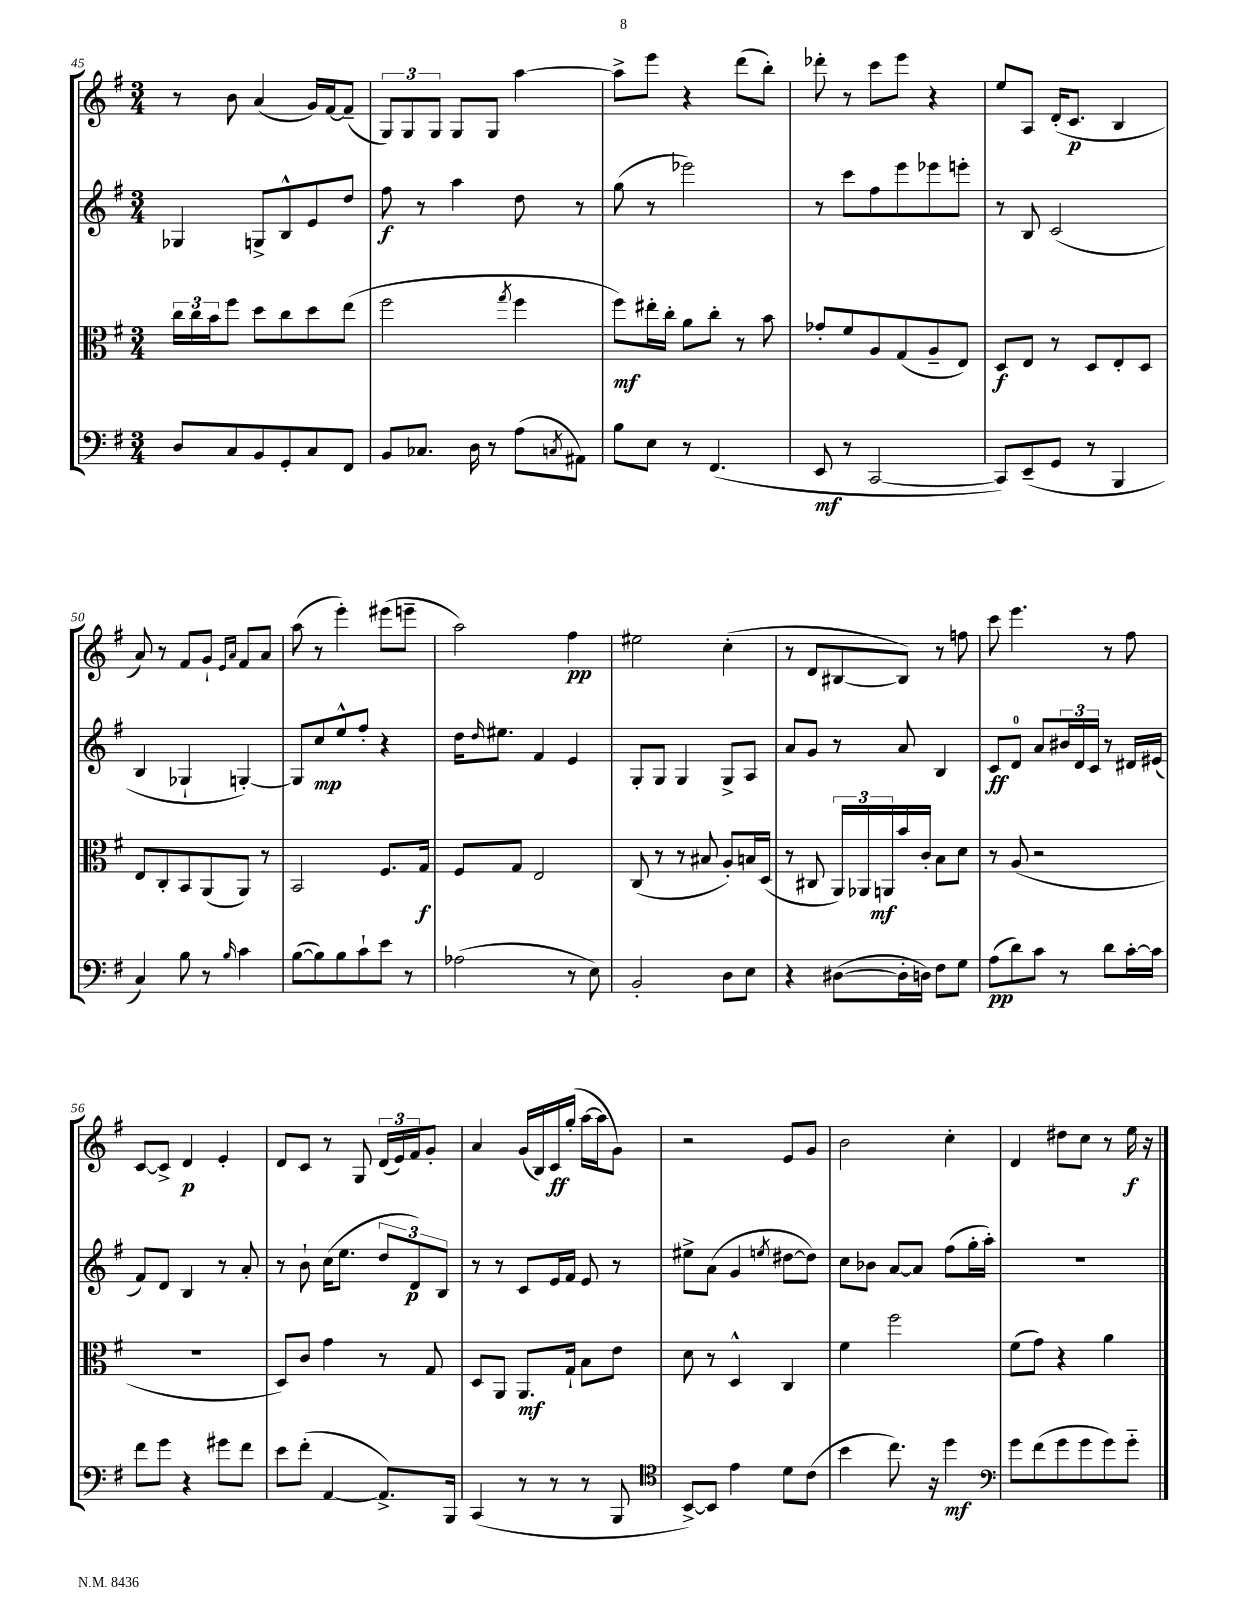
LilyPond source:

<<
\new StaffGroup <<
\new Staff = "s0" {
    \clef treble \key g \major \numericTimeSignature \time 3/4
    r8 b'8 a'4( g'16) fis'16~ fis'8--( |
    \tuplet 3/2 { g8) g8 g8 } g8 g8 a''4~ |
    a''8-> e'''8 r4 d'''8( b''8-.) |
    des'''8-. r8 c'''8 e'''8 r4 |
    e''8 a8 d'16-.( c'8.\p b4 |
    a'8) r8 fis'8 g'8-! \grace { e'16 a'16 } fis'8 a'8 |
    a''8( r8 e'''4-.) eis'''8( e'''8-- |
    a''2) fis''4\pp |
    eis''2 c''4-.( |
    r8 d'8 bis8~ bis8) r8 f''8 |
    c'''8 e'''4. r8 fis''8 |
    c'8~ c'8-> d'4\p e'4-. |
    d'8 c'8 r8 g8 \tuplet 3/2 { d'16( e'16) fis'16 } g'8-. |
    a'4 g'16( b16) c'16\ff g''16-.( a''16~ a''16 g'8) |
    r2 e'8 g'8 |
    b'2 c''4-. |
    d'4 dis''8 c''8 r8 e''16\f r16 \bar "|." |
}
\new Staff = "s1" {
    \clef treble \key g \major \numericTimeSignature \time 3/4
    ges4 g8-> b8-^ e'8 d''8 |
    fis''8\f r8 a''4 d''8 r8 |
    g''8( r8 ees'''2) |
    r8 c'''8 fis''8 e'''8 ees'''8 e'''8-. |
    r8 b8 c'2( |
    b4 ges4-! g4~-.) |
    g8 c''8\mp e''8-^ fis''8-. r4 |
    d''16 \grace { d''16 } eis''8. fis'4 e'4 |
    g8-. g8 g4 g8-> a8 |
    a'8 g'8 r8 a'8 b4 |
    c'8\ff d'8-0 a'8 \tuplet 3/2 { bis'16 d'16 c'16 } r8 dis'16 eis'16( |
    fis'8) d'8 b4 r8 a'8-. |
    r8 b'8-! c''16( e''8. \tuplet 3/2 { d''8 d'8\p) b8 } |
    r8 r8 c'8 e'16 fis'16 e'8 r8 |
    eis''8-> a'8( g'4 \acciaccatura { e''8 } dis''8~ dis''8) |
    c''8 bes'8 a'8~ a'8 fis''8( g''16-. a''16-.) |
    R2. \bar "|." |
}
\new Staff = "s2" {
    \clef alto \key g \major \numericTimeSignature \time 3/4
    \tuplet 3/2 { c''16 c''16 b'16 } fis''8 d''8 c''8 d''8 e''8( |
    fis''2 \acciaccatura { g''8 } fis''4 |
    fis''8\mf) eis''16-. c''16-. a'8 c''8-. r8 b'8 |
    ges'8-. fis'8 a8 g8( a8-- e8) |
    d8\f e8 r8 d8 e8-. d8 |
    e8 c8-. b,8 a,8( a,8) r8 |
    b,2 fis8. g16\f |
    fis8 g8 e2 |
    c8( r8 r8 bis8 a8-.) b16 d16( |
    r8 cis8 \tuplet 3/2 { a,16) aes,16 a,16\mf } b'16 c'16-. b8 d'8 |
    r8 a8( r2 |
    R2. |
    d8) c'8 g'4 r8 g8 |
    d8 a,8 a,8.\mf g16-! b8 e'8 |
    d'8 r8 d4-^ c4 |
    fis'4 fis''2 |
    fis'8( g'8) r4 a'4 \bar "|." |
}
\new Staff = "s3" {
    \clef bass \key g \major \numericTimeSignature \time 3/4
    d8 c8 b,8 g,8-. c8 fis,8 |
    b,8 ces8. d16 r8 a8( \acciaccatura { c8 } ais,8) |
    b8 e8 r8 fis,4.( |
    e,8\mf r8 c,2~ |
    c,8) e,8--( g,8 r8 b,,4 |
    c4) b8 r8 \grace { b16 } c'4 |
    b8~( b8) b8 c'8-! e'8 r8 |
    aes2( r8 e8) |
    b,2-. d8 e8 |
    r4 dis8~( dis16-. d16) fis8 g8 |
    a8\pp( d'8) c'8 r8 d'8 c'16~-. c'16 |
    fis'8 g'8 r4 gis'8 fis'8 |
    e'8 fis'8-.( a,4~ a,8.->) b,,16 |
    c,4( r8 r8 r8 b,,8 |
    \clef tenor b,8~->) b,8 e'4 d'8 c'8( |
    b'4 c''8.) r16 d''4\mf |
    \clef bass g'8 fis'8( g'8 g'8 g'8) g'8-_ \bar "|." |
}
>>
>>
\layout { \context { \Score currentBarNumber = #45 } }
